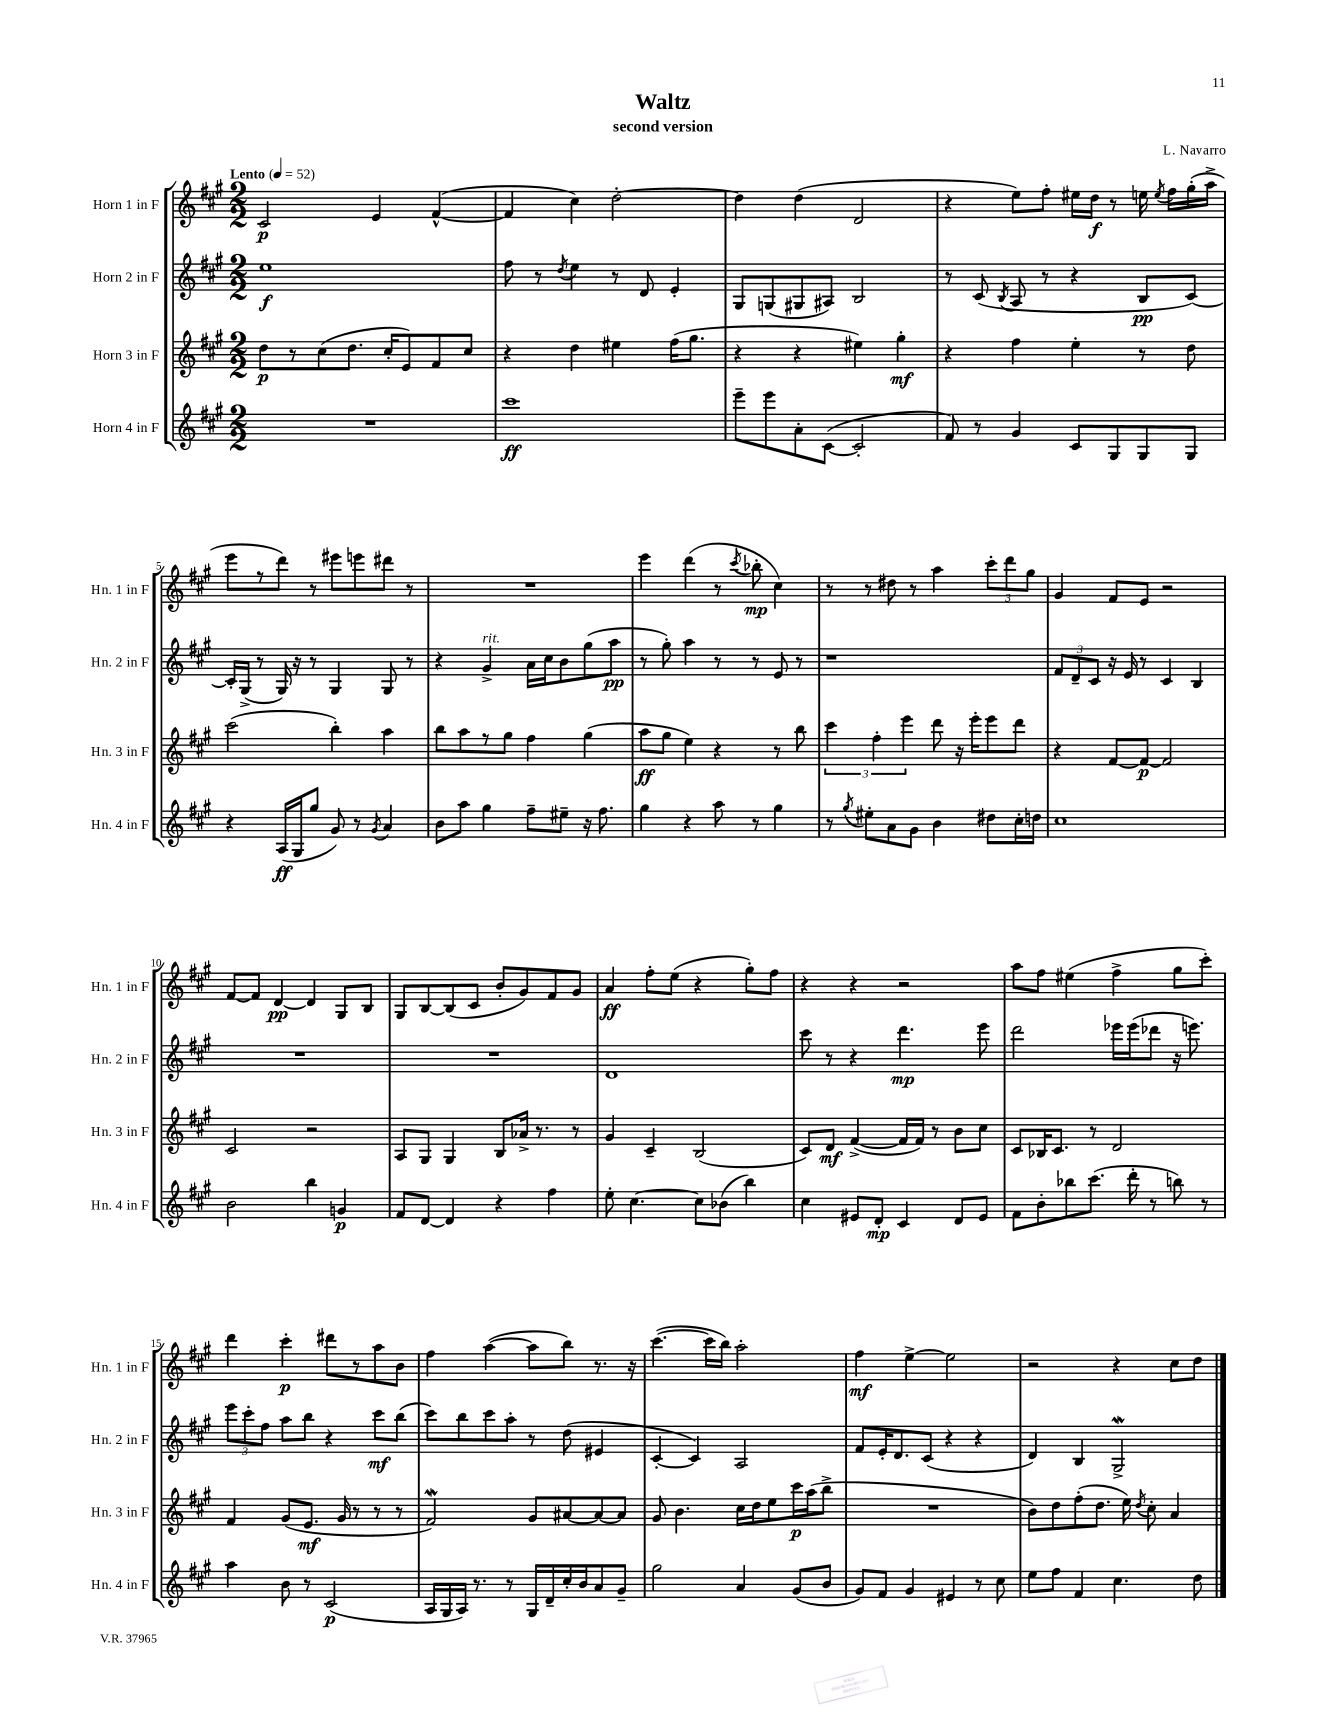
\header { title = "Waltz" composer = "L. Navarro" subtitle = "second version" }
<<
\new StaffGroup <<
\new Staff = "s0" \with { instrumentName = "Horn 1 in F" shortInstrumentName = "Hn. 1 in F" } {
    \clef treble \key a \major \numericTimeSignature \time 2/2 \tempo "Lento" 4 = 52
    \autoBeamOff cis'2\p e'4 fis'4~-^( |
    fis'4 cis''4) d''2~-. |
    d''4 d''4( d'2 |
    r4 e''8[) fis''8]-. eis''16[ d''16]\f r8 e''16 \acciaccatura { e''8 } fis''16[ gis''16-.( a''16]-> |
    e'''8[ r8 d'''8]) r8 eis'''8[ e'''8 dis'''8] r8 |
    R1 |
    e'''4 d'''4( r8 \acciaccatura { cis'''8 } bes''8-.\mp cis''4) |
    r8 r8 dis''8 r8 a''4 \tuplet 3/2 { cis'''8[-. d'''8 gis''8] } |
    gis'4 fis'8[ e'8] r2 |
    fis'8[~ fis'8] d'4~\pp d'4 gis8[ b8] |
    gis8[ b8~ b8( cis'8] b'8[-. gis'8) fis'8 gis'8] |
    a'4\ff fis''8[-. e''8]( r4 gis''8[-.) fis''8] |
    r4 r4 r2 |
    a''8[ fis''8] eis''4( fis''4-> gis''8[ cis'''8]-.) |
    d'''4 cis'''4-.\p dis'''8[ r8 a''8 b'8] |
    fis''4 a''4~( a''8[ b''8]) r8. r16 |
    cis'''4.~( cis'''16[ b''16]) a''2-. |
    fis''4\mf e''4~-> e''2 |
    r2 r4 cis''8[ d''8] \bar "|." |
}
\new Staff = "s1" \with { instrumentName = "Horn 2 in F" shortInstrumentName = "Hn. 2 in F" } {
    \clef treble \key a \major \numericTimeSignature \time 2/2
    \autoBeamOff e''1\f |
    fis''8 r8 \acciaccatura { d''8 } e''4 r8 d'8 e'4-. |
    gis8[ g8( gis8 ais8]) b2 |
    r8 cis'8( \acciaccatura { b8 } a8 r8 r4 b8[\pp cis'8]~) |
    cis'16[-. gis16]->( r8 gis16) r16 r8 gis4 gis8 r8 |
    r4 gis'4->^\markup { \italic "rit." } a'16[ cis''16 b'8 gis''8( a''8]\pp |
    r8 gis''8-.) a''4 r8 r8 e'8 r8 |
    r1 |
    \tuplet 3/2 { fis'8[ d'8-- cis'8] } r16 e'16 r8 cis'4 b4 |
    R1 |
    R1 |
    d'1 |
    cis'''8 r8 r4 d'''4.\mp e'''8 |
    d'''2 ees'''16[ ees'''16( des'''8] r16 e'''8.) |
    \tuplet 3/2 { e'''8[ cis'''8-. fis''8] } a''8[ b''8] r4 cis'''8[\mf b''8]( |
    cis'''8[) b''8 cis'''8 a''8]-. r8 d''8( eis'4 |
    cis'4~-. cis'4) a2 |
    fis'8[ e'16-. d'8. cis'8]( r4 r4 |
    d'4) b4 gis2->\mordent \bar "|." |
}
\new Staff = "s2" \with { instrumentName = "Horn 3 in F" shortInstrumentName = "Hn. 3 in F" } {
    \clef treble \key a \major \numericTimeSignature \time 2/2
    \autoBeamOff d''8[\p r8 cis''8( d''8.] cis''16[-. e'8) fis'8 cis''8] |
    r4 d''4 eis''4 fis''16[( gis''8.] |
    r4 r4 eis''4) gis''4-.\mf |
    r4 fis''4 e''4-. r8 d''8 |
    cis'''2( b''4-.) a''4 |
    b''8[ a''8 r8 gis''8] fis''4 gis''4( |
    a''8[\ff gis''8] e''4) r4 r8 b''8 |
    \tuplet 3/2 { cis'''4 fis''4-. e'''4 } d'''8 r16 e'''16[-. e'''8 d'''8] |
    r4 fis'8[~ fis'8]~\p fis'2 |
    cis'2 r2 |
    a8[ gis8] gis4 b8[ aes'16]-> r8. r8 |
    gis'4 cis'4-- b2( |
    cis'8[) d'8]\mf fis'4~->( fis'16[ fis'16]) r8 b'8[ cis''8] |
    cis'8[ bes16 cis'8.] r8 d'2 |
    fis'4 gis'8[( e'8.]\mf gis'16 r8 r8 r8 |
    fis'2\mordent) gis'8[ ais'8~ ais'8~ ais'8] |
    gis'8 b'4. cis''16[ d''16 e''8 cis'''16\p a''16( b''8]-> |
    R1 |
    b'8[) d''8 fis''8-.( d''8.] e''16) \acciaccatura { d''8 } cis''8-. a'4 \bar "|." |
}
\new Staff = "s3" \with { instrumentName = "Horn 4 in F" shortInstrumentName = "Hn. 4 in F" } {
    \clef treble \key a \major \numericTimeSignature \time 2/2
    \autoBeamOff R1 |
    cis'''1\ff |
    e'''8[-- e'''8 a'8-. cis'8]~( cis'2-. |
    fis'8) r8 gis'4 cis'8[ gis8 gis8 gis8] |
    r4 a16[\ff( gis16 gis''8] gis'8) r8 \acciaccatura { gis'8 } a'4 |
    b'8[ a''8] gis''4 fis''8[-- eis''8]-- r16 fis''8. |
    gis''4 r4 a''8 r8 gis''4 |
    r8 \acciaccatura { gis''8 } eis''8[-. a'8 gis'8] b'4 dis''8[ cis''16-. d''16] |
    cis''1 |
    b'2 b''4 g'4\p |
    fis'8[ d'8]~ d'4 r4 fis''4 |
    e''8-. cis''4.~ cis''8[ bes'8]( b''4) |
    cis''4 eis'8[ d'8]-.\mp cis'4 d'8[ eis'8] |
    fis'8[ b'8-. bes''8 cis'''8.]( d'''16-. r8 b''8) r8 |
    a''4 b'8 r8 cis'2\p( |
    a16[ gis16 a16]) r8. r8 gis16[ d'16-- cis''16-. b'16 a'8 gis'8]-- |
    gis''2 a'4 gis'8[( b'8] |
    gis'8[) fis'8] gis'4 eis'4 r8 cis''8 |
    e''8[ fis''8] fis'4 cis''4. d''8 \bar "|." |
}
>>
>>
